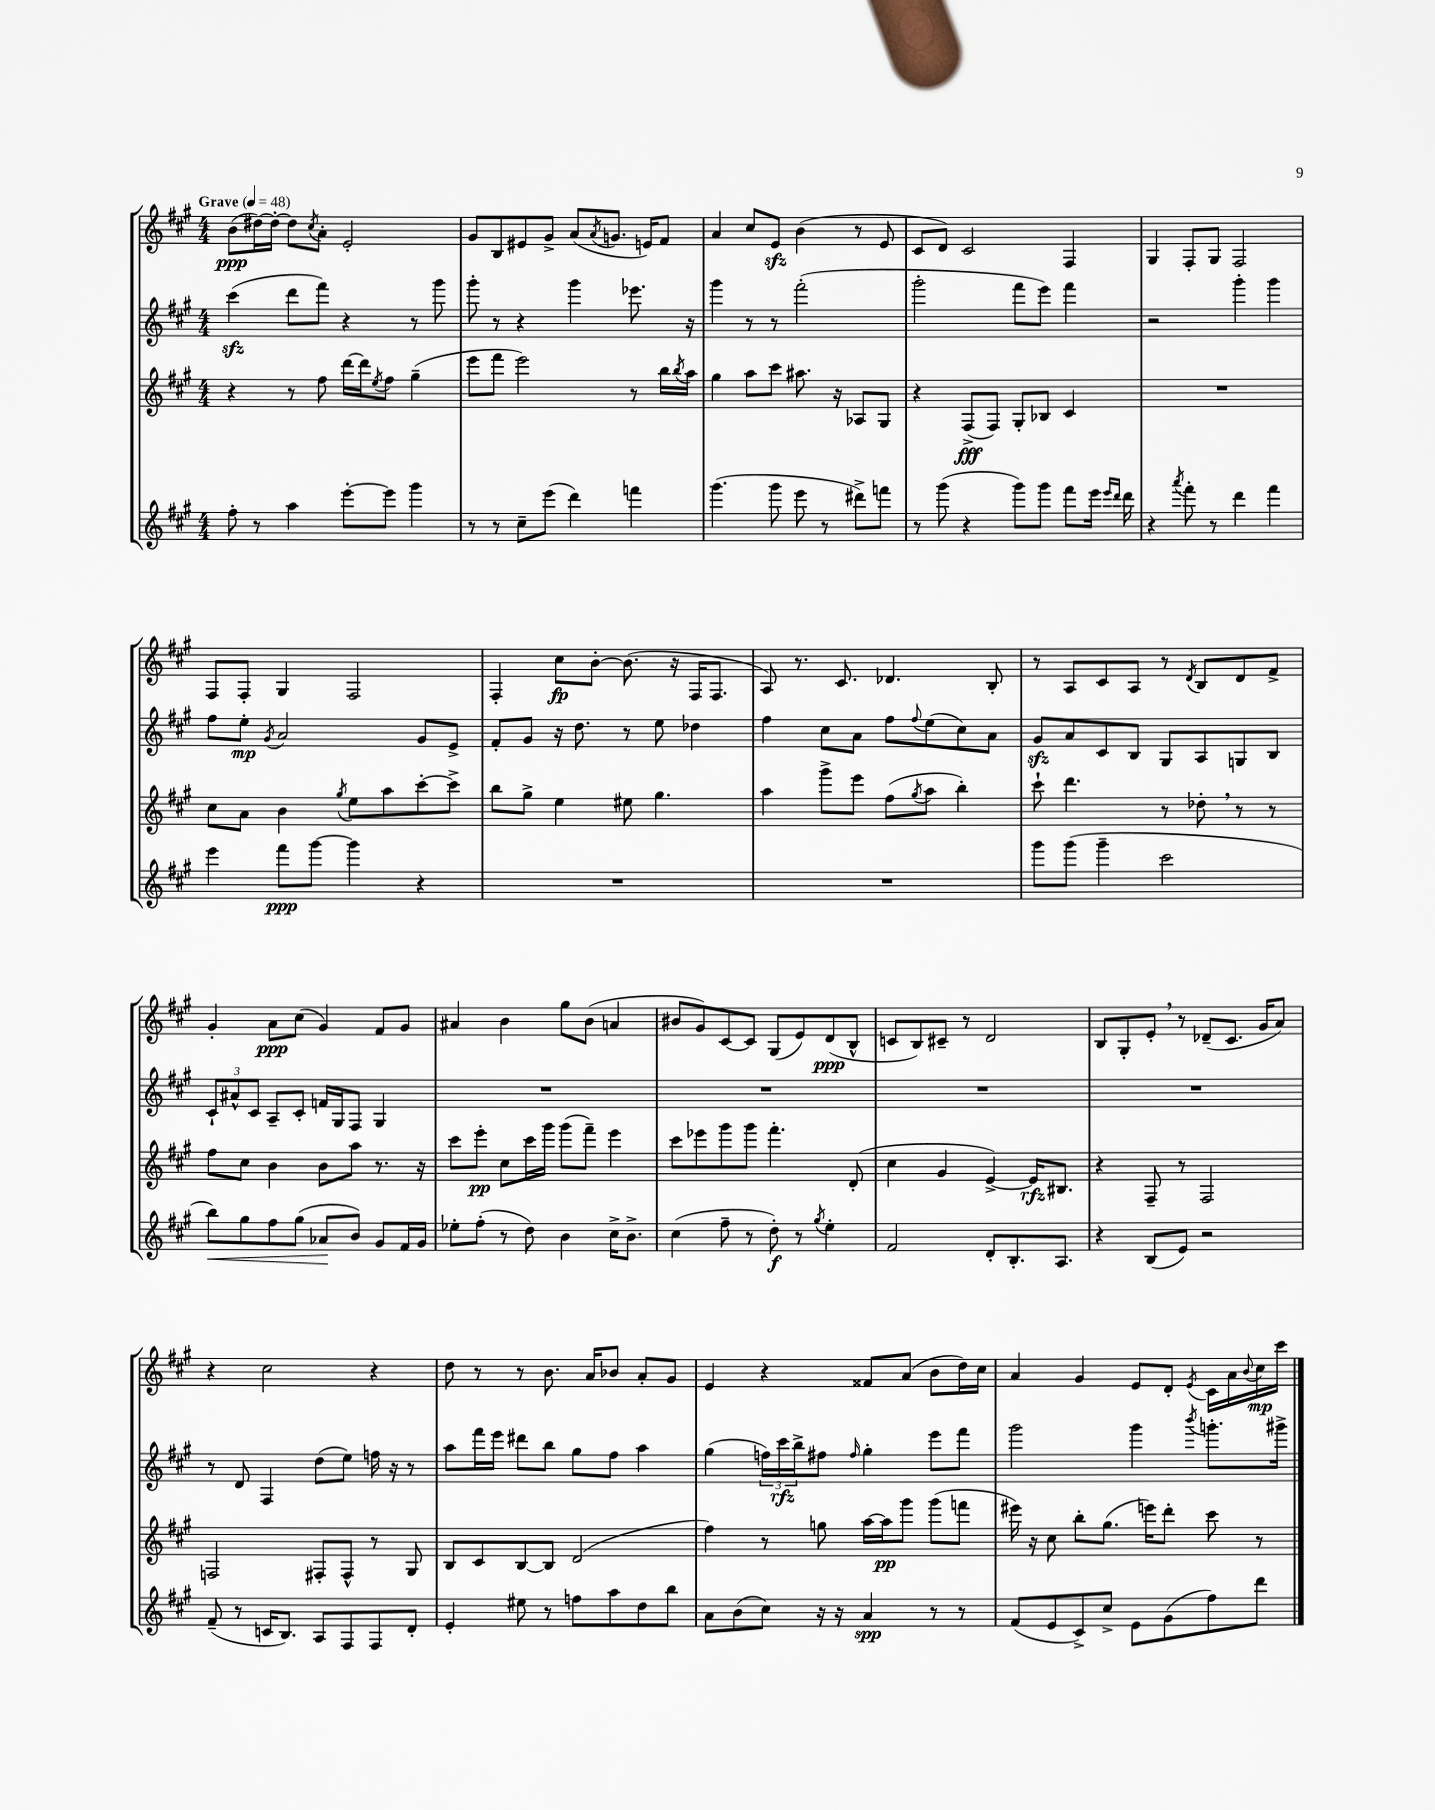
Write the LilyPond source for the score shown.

<<
\new StaffGroup <<
\new Staff = "s0" {
    \clef treble \key a \major \numericTimeSignature \time 4/4 \tempo "Grave" 4 = 48
    b'8\ppp( dis''16~) dis''16~-. dis''8 \acciaccatura { cis''8 } a'8-. e'2-. |
    gis'8 b8 eis'8 gis'8-> a'8( \acciaccatura { a'8 } g'8. e'16) fis'8 |
    a'4 cis''8 e'8\sfz b'4( r8 e'8 |
    cis'8 d'8) cis'2 fis4 |
    gis4 fis8-. gis8 fis2 |
    fis8 fis8-. gis4 fis2 |
    fis4-. cis''8\fp b'8~-. b'8.( r16 fis16 fis8. |
    a8) r8. cis'8. des'4. b8-. |
    r8 a8 cis'8 a8 r8 \acciaccatura { d'8 } b8 d'8 fis'8-> |
    gis'4-. a'8\ppp cis''8( gis'4) fis'8 gis'8 |
    ais'4 b'4 gis''8 b'8( a'4 |
    bis'8 gis'8) cis'8~ cis'8 gis8( e'8) d'8\ppp( b8-^ |
    c'8 b8) cis'8-- r8 d'2 |
    b8 gis8-. e'8-. \breathe r8 des'8--( cis'8. gis'16 a'8) |
    r4 cis''2 r4 |
    d''8 r8 r8 b'8. a'16 bes'8 a'8-. gis'8 |
    e'4 r4 fisis'8 a'8( b'8 d''16) cis''16 |
    a'4 gis'4 e'8 d'8-. \acciaccatura { e'8 } cis'16 a'16 \appoggiatura { b'8 } cis''16\mp cis'''16 \bar "|." |
}
\new Staff = "s1" {
    \clef treble \key a \major \numericTimeSignature \time 4/4
    cis'''4\sfz( d'''8 fis'''8) r4 r8 gis'''8 |
    gis'''8-. r8 r4 gis'''4 ees'''8. r16 |
    gis'''4 r8 r8 fis'''2-.( |
    gis'''2-. fis'''8 e'''8) fis'''4 |
    r2 gis'''4-. gis'''4 |
    fis''8 e''8-.\mp \acciaccatura { gis'8 } a'2 gis'8 e'8-> |
    fis'8-. gis'8 r16 d''8. r8 e''8 des''4 |
    fis''4 cis''8 a'8 fis''8 \appoggiatura { fis''8 } e''8( cis''8) a'8 |
    gis'8\sfz a'8 cis'8 b8 gis8 a8 g8 b8 |
    \tuplet 3/2 { cis'8-! ais'8-^ cis'8 } a8-- cis'8-. f'16 gis16 fis8 gis4 |
    R1 |
    R1 |
    R1 |
    R1 |
    r8 d'8 fis4 d''8( e''8) f''16 r16 r8 |
    a''8 fis'''16 e'''16 dis'''8 b''8 gis''8 fis''8 a''4 |
    gis''4( \tuplet 3/2 { f''16) cis'''16\rfz b''16-> } fis''8 \grace { fis''16 } gis''4-. e'''8 fis'''8 |
    gis'''2 gis'''4 \acciaccatura { b'''8 } g'''8.-. gis'''16-> \bar "|." |
}
\new Staff = "s2" {
    \clef treble \key a \major \numericTimeSignature \time 4/4
    r4 r8 fis''8 d'''16~ d'''16 \acciaccatura { e''8 } fis''8 gis''4--( |
    e'''8 fis'''8 e'''2) r8 b''16 \acciaccatura { b''8 } a''16 |
    gis''4 a''8 cis'''8 ais''8. r16 aes8 gis8 |
    r4 fis8->\fff( fis8) gis8-. bes8 cis'4 |
    R1 |
    cis''8 a'8 b'4 \acciaccatura { gis''8 } e''8 a''8 cis'''8~-. cis'''8-> |
    b''8 gis''8-> e''4 eis''8 gis''4. |
    a''4 gis'''8-> e'''8 fis''8( \acciaccatura { gis''8 } a''8 b''4-.) |
    cis'''8-! d'''4. r8 des''8-. \breathe r8 r8 |
    fis''8 cis''8 b'4 b'8 a''8 r8. r16 |
    cis'''8 e'''8-.\pp cis''8 cis'''16 gis'''16 gis'''8( fis'''8--) e'''4 |
    cis'''8 ees'''8 gis'''8 gis'''8 fis'''4.-. d'8-.( |
    cis''4 gis'4 e'4~->) e'16\rfz bis8. |
    r4 fis8-- r8 fis2 |
    f2 fis8-. fis8-^ r8 gis8 |
    b8 cis'8 b8~ b8 d'2( |
    fis''4) r8 g''8 a''16~ a''16\pp gis'''8 gis'''8( f'''8 |
    eis'''16) r16 cis''8 b''8-. gis''8.( e'''16) d'''8-. cis'''8 r8 \bar "|." |
}
\new Staff = "s3" {
    \clef treble \key a \major \numericTimeSignature \time 4/4
    fis''8-. r8 a''4 e'''8~-. e'''8 gis'''4 |
    r8 r8 cis''8-- e'''8( d'''4) f'''4 |
    gis'''4.( gis'''8 e'''8 r8 dis'''8->) f'''8 |
    r8 gis'''8( r4 gis'''8) gis'''8 fis'''8 e'''16 \grace { e'''16 d'''16 } d'''16 |
    r4 \acciaccatura { a'''8 } fis'''8-. r8 d'''4 fis'''4 |
    e'''4 fis'''8\ppp gis'''8~ gis'''4 r4 |
    R1 |
    R1 |
    gis'''8 gis'''8( gis'''4-- cis'''2 |
    b''8\<) gis''8 fis''8 gis''8( aes'8\! b'8) gis'8 fis'16 gis'16 |
    ees''8-. fis''8-.( r8 d''8) b'4 cis''16-> b'8.-> |
    cis''4( fis''8-- r8 d''8-.\f) r8 \acciaccatura { gis''8 } e''4-. |
    fis'2 d'8-. b8.-. a8. |
    r4 b8( e'8) r2 |
    fis'8--( r8 c'16 b8.) a8 fis8 fis8 d'8-. |
    e'4-. eis''8 r8 f''8 a''8 d''8 b''8 |
    a'8 b'8( cis''8) r16 r16 a'4\spp r8 r8 |
    fis'8( e'8 cis'8->) cis''8-> e'8 gis'8( fis''8) d'''8 \bar "|." |
}
>>
>>
\layout { \context { \Score \remove "Bar_number_engraver" } }
